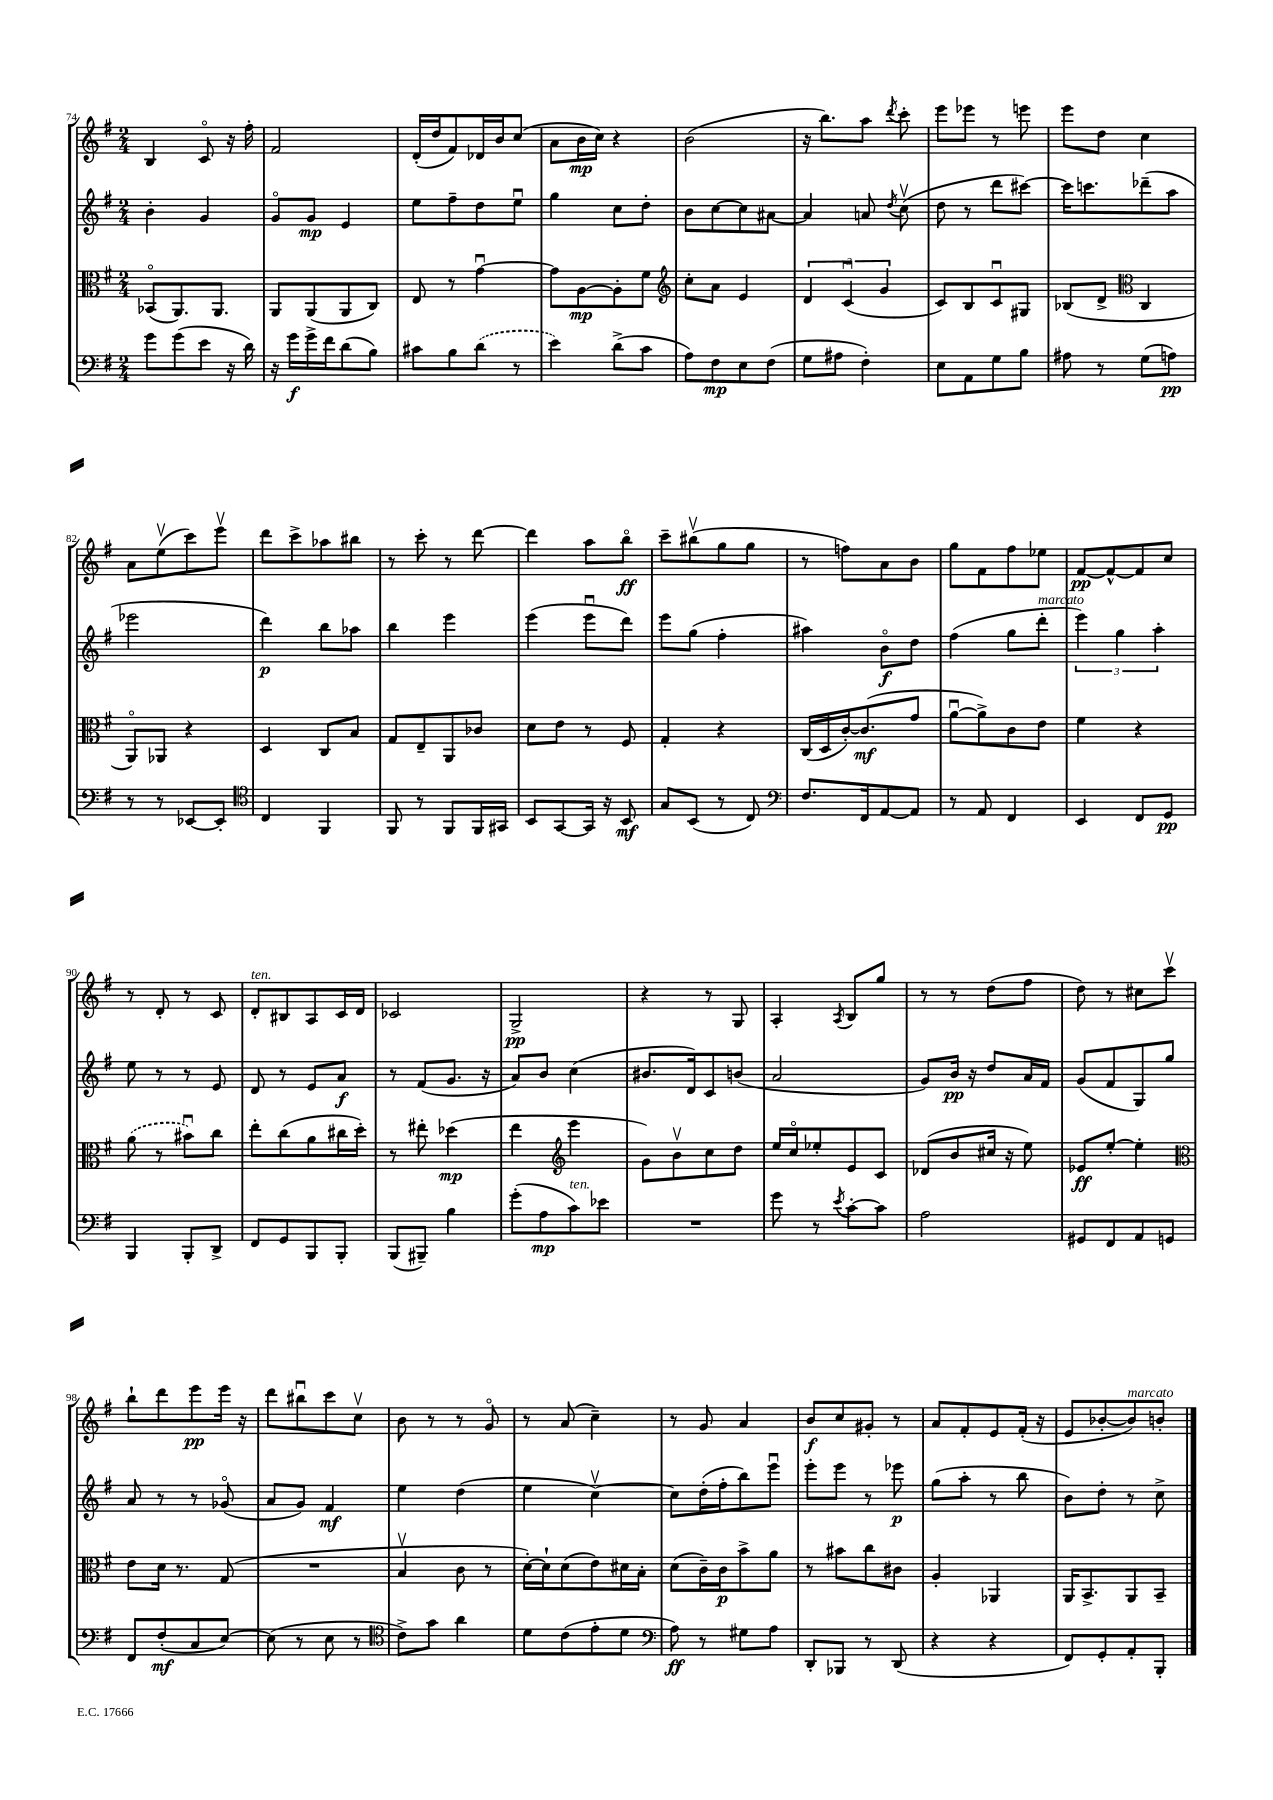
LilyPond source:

<<
\new StaffGroup <<
\new Staff = "s0" {
    \clef treble \key g \major \numericTimeSignature \time 2/4
    \autoBeamOff b4 c'8\flageolet r16 fis''16-. |
    fis'2 |
    d'16[-.( d''16 fis'8) des'16 b'16 c''8]( |
    a'8[ b'16\mp c''16]) r4 |
    b'2( |
    r16 b''8.[) a''8] \acciaccatura { d'''8 } c'''8-. |
    e'''8[ ees'''8] r8 e'''8 |
    e'''8[ d''8] c''4 |
    a'8[ e''8\upbow( c'''8) e'''8]\upbow |
    d'''8[ c'''8-> aes''8 bis''8] |
    r8 c'''8-. r8 d'''8~ |
    d'''4 a''8[ b''8]\flageolet\ff |
    c'''8[-- bis''8\upbow( g''8 g''8] |
    r8 f''8[) a'8 b'8] |
    g''8[ fis'8 fis''8 ees''8] |
    fis'8[~\pp fis'8~-^ fis'8 c''8] |
    r8 d'8-. r8 c'8 |
    d'8[-.^\markup { \italic "ten." } bis8 a8 c'16 d'16] |
    ces'2 |
    g2->\pp |
    r4 r8 g8 |
    a4-. \acciaccatura { a8 } b8[ g''8] |
    r8 r8 d''8[( fis''8] |
    d''8) r8 cis''8[ c'''8]\upbow |
    b''8[-! d'''8 e'''8\pp e'''16] r16 |
    d'''8[ bis''8\downbow c'''8 c''8]\upbow |
    b'8 r8 r8 g'8\flageolet |
    r8 a'8( c''4--) |
    r8 g'8 a'4 |
    b'8[\f c''8 gis'8]-. r8 |
    a'8[ fis'8-. e'8 fis'16]-.( r16 |
    e'8[ bes'8~-. bes'8^\markup { \italic "marcato" }) b'8]-. \bar "|." |
}
\new Staff = "s1" {
    \clef treble \key g \major \numericTimeSignature \time 2/4
    \autoBeamOff b'4-. g'4 |
    g'8[\flageolet g'8]\mp e'4 |
    e''8[ fis''8-- d''8 e''8]\downbow |
    g''4 c''8[ d''8]-. |
    b'8[ c''8~ c''8 ais'8]~ |
    ais'4 a'8 \acciaccatura { d''8 } c''8\upbow( |
    d''8 r8 d'''8[ cis'''8]~) |
    cis'''16[ c'''8. des'''8--( a''8] |
    ees'''2 |
    d'''4\p) b''8[ aes''8] |
    b''4 e'''4 |
    e'''4( e'''8[\downbow d'''8]) |
    e'''8[ g''8]( fis''4-. |
    ais''4) b'8[\flageolet\f d''8] |
    fis''4( g''8[ d'''8]-.^\markup { \italic "marcato" } |
    \tuplet 3/2 { e'''4) g''4 a''4-. } |
    e''8 r8 r8 e'8 |
    d'8 r8 e'8[ a'8]\f |
    r8 fis'8[( g'8.] r16 |
    a'8[) b'8] c''4( |
    bis'8.[ d'16) c'8 b'8]( |
    a'2 |
    g'8[) b'16]\pp r16 d''8[ a'16 fis'16] |
    g'8[( fis'8 g8) g''8] |
    a'8 r8 r8 ges'8\flageolet( |
    a'8[ g'8]) fis'4\mf |
    e''4 d''4( |
    e''4 c''4~\upbow) |
    c''8[ d''16-.( fis''16-. b''8) e'''8]\downbow |
    e'''8[-. e'''8] r8 ees'''8\p |
    g''8[( a''8]-. r8 b''8 |
    b'8[) d''8]-. r8 c''8-> \bar "|." |
}
\new Staff = "s2" {
    \clef alto \key g \major \numericTimeSignature \time 2/4
    \autoBeamOff bes,8[\flageolet( a,8.) a,8.] |
    a,8[ a,8( a,8 c8]) |
    e8 r8 g'4~\downbow |
    g'8[ a8~\mp a8-. fis'8] |
    \clef treble c''8[-. a'8] e'4 |
    \tuplet 3/2 { d'4 c'4\downbow( g'4 } |
    c'8[) b8 c'8\downbow gis8] |
    bes8[( d'8]-> \clef alto c4 |
    a,8[\flageolet) aes,8] r4 |
    d4 c8[ b8] |
    g8[ e8-- a,8 ces'8] |
    d'8[ e'8] r8 fis8 |
    g4-. r4 |
    c16[( d16 c'16~-.) c'8.\mf( g'8] |
    a'8[~\downbow a'8->) c'8 e'8] |
    fis'4 r4 |
    \once \slurDashed a'8( r8 bis'8[\downbow) c''8] |
    e''8[-. c''8( a'8 cis''16 d''16]-.) |
    r8 eis''8-. des''4\mp( |
    e''4 \clef treble e'''4 |
    g'8[) b'8\upbow c''8 d''8] |
    e''16[ c''16\flageolet ees''8-. e'8 c'8] |
    des'8[( b'8 cis''16] r16 e''8) |
    ees'8[\ff e''8]~-. e''4-. |
    \clef alto e'8[ d'16] r8. g8( |
    R2 |
    b4\upbow c'8 r8 |
    d'16[~-.) d'16-! d'8( e'8) dis'16 b16]-. |
    d'8[( c'16--) c'16\p b'8-> a'8] |
    r8 bis'8[ c''8 cis'8] |
    a4-. aes,4 |
    a,16[ b,8.-> a,8 b,8]-- \bar "|." |
}
\new Staff = "s3" {
    \clef bass \key g \major \numericTimeSignature \time 2/4
    \autoBeamOff g'8[ g'8( e'8] r16 d'16) |
    r16 g'16[\f g'16-> fis'16 d'8( b8]) |
    cis'8[ b8 \once \slurDashed d'8]( r8 |
    e'4) d'8[->( c'8] |
    a8[) fis8\mp e8 fis8]( |
    g8[ ais8] fis4-.) |
    e8[ a,8 g8 b8] |
    ais8 r8 g8[( a8]\pp) |
    r8 r8 ees,8[~ ees,8]-. |
    \clef tenor c4 fis,4 |
    fis,8 r8 fis,8[ fis,16 gis,16] |
    b,8[ g,8~ g,16] r16 b,8\mf |
    g8[ b,8]( r8 c8) |
    \clef bass fis8.[ fis,16 a,8~ a,8] |
    r8 a,8 fis,4 |
    e,4 fis,8[ g,8]\pp |
    b,,4 b,,8[-. d,8]-> |
    fis,8[ g,8 b,,8 b,,8]-. |
    b,,8[( bis,,8]--) b4 |
    g'8[-.( a8\mp c'8^\markup { \italic "ten." }) ees'8] |
    R2 |
    g'8 r8 \acciaccatura { e'8 } c'8[~-. c'8] |
    a2 |
    gis,8[ fis,8 a,8 g,8] |
    fis,8[ fis8-.\mf( c8 e8]~) |
    e8( r8 e8 r8 |
    \clef tenor c'8[->) g'8] a'4 |
    d'8[ c'8( e'8-. d'8] |
    \clef bass a8\ff) r8 gis8[ a8] |
    d,8[-. bes,,8] r8 d,8( |
    r4 r4 |
    fis,8[) g,8-. a,8-. b,,8]-. \bar "|." |
}
>>
>>
\layout { \context { \Score currentBarNumber = #74 } }
